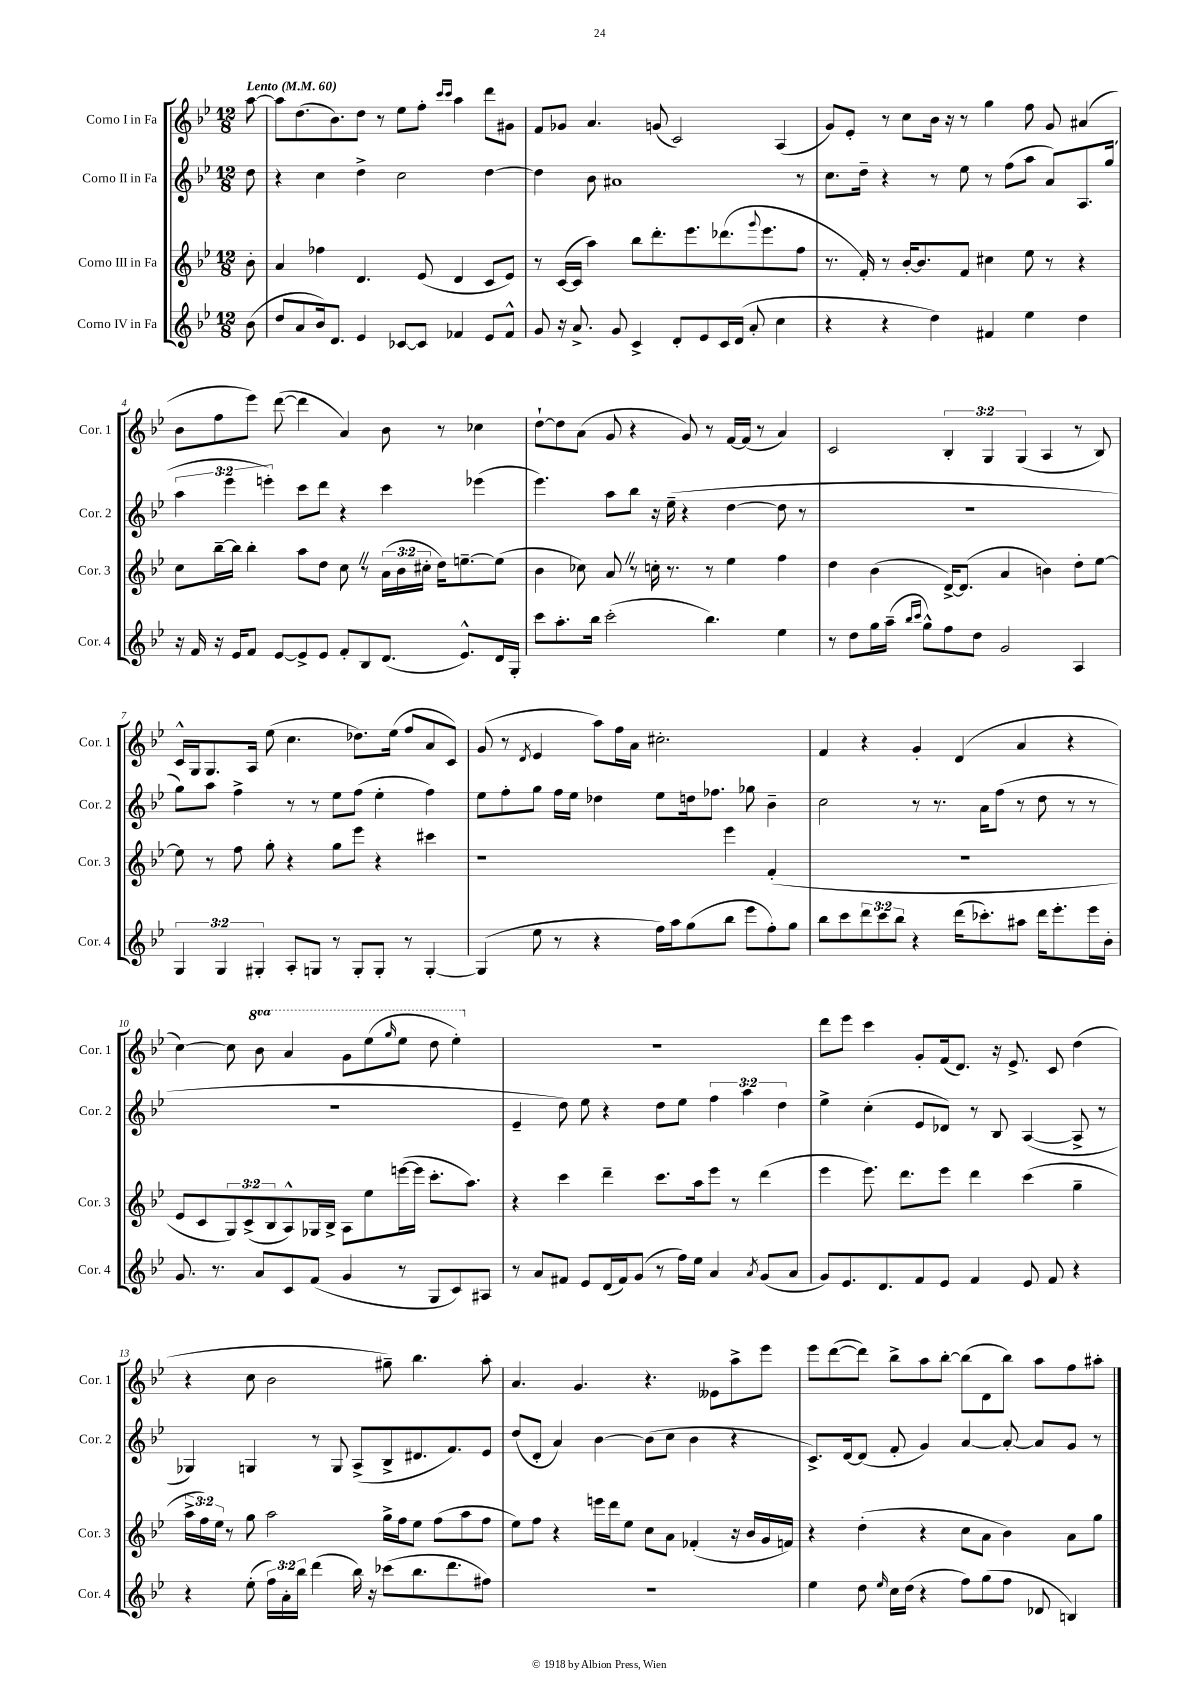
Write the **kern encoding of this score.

**kern	**kern	**kern	**kern
*staff4	*staff3	*staff2	*staff1
*clefG2	*clefG2	*clefG2	*clefG2
*k[b-e-]	*k[b-e-]	*k[b-e-]	*k[b-e-]
*M12/8	*M12/8	*M12/8	*M12/8
*MM60	*MM60	*MM60	*MM60
(8b-	8b-'	8dd	[8aa
=	=	=	=
8dd	4a	4r	8aa]
8a	.	.	(8.dd
16b-)	4ff-	4cc	.
8.d	.	.	8.b-)
4e-	4.d	4dd^	8dd
.	.	.	8r
[8c-	.	2cc	8ee-
8c-]	(8e-	.	8ff'
.	.	.	16qqccc
.	.	.	16qqccc
4f-	4d	.	4aa
8e-	8c	[4dd	8ddd
8f-^^	8e-)	.	8g#
=	=	=	=
8g	8r	4dd]	8f
16r	([16c	.	8g-
8.a^	16c]	.	.
.	4aa)	8b-	4.a
8g	.	1a#	.
4c^	8bb-	.	.
.	8.ddd'	.	(8g
8d'	.	.	2c)
.	8.eee-	.	.
8e-	.	.	.
16c	(8.ddd-	.	.
(16d	.	.	.
8a'	.	.	.
.	8qqggg	.	.
.	8.eee-	.	.
4cc	.	.	(4A
.	8ff	8r	.
=	=	=	=
4r	8.r	8.cc	8g)
.	.	.	8e-'
.	16f')	16dd~	.
4r	8r	4r	8r
.	[16b-'	.	8cc
.	8.b-]	.	.
4dd)	.	8r	16b-
.	.	.	16r
.	8f	8ee-	8r
4f#	4cc#	8r	4gg
.	.	(8ff	.
4ee-	8ee-	8aa	8ff
.	8r	8a)	8g
4dd	4r	8.A	(4a#
.	.	(16gg	.
=	=	=	=
16r	8cc	6aa	8b-
16f	.	.	.
16r	[16bb-~	.	8ff
.	.	6eee-	.
16e-	16bb-]	.	.
8f	4bb-'	.	8eee-)
.	.	6eee')	.
[8e-	.	.	([8ddd
8e-^]	8aa	8ccc	4ddd]
8e-	8dd	8ddd	.
8f'	8cc	4r	4a)
8B-	8r	.	.
(8.d	(24a	4ccc	8b-
.	24b-	.	.
.	24cc#'	.	.
.	16dd)	.	8r
8.e-^^)	[8.ee~	.	.
.	.	(4eee-	4cc-
16d	(8ee]	.	.
16G'	.	.	.
=	=	=	=
8ccc	4b-	4.eee-)	[8dd`
8.aa'	.	.	8dd]
.	8cc-)	.	(8a
16bb-	.	.	.
(2ccc'	8a	8aa	8g
.	8r	8bb-	4r
.	16cc'	16r	.
.	8.r	(16ee-~	.
.	.	4r	8g)
4.bb-)	8r	.	8r
.	4ee-	[4dd	[16f
.	.	.	(16f]
.	.	.	8r
4ee-	4ff	8dd]	4a)
.	.	8r	.
=	=	=	=
8r	4dd	1.r	2c
8dd	.	.	.
16gg	(4b-	.	.
(16aa~	.	.	.
16qqbb-	.	.	.
16qqccc	.	.	.
8gg^^)	.	.	.
8ff	[16d^)	.	6B-'
.	(8.d]	.	.
8dd	.	.	.
.	.	.	6G
2g	4a	.	.
.	.	.	(6G
.	4b)	.	4A
4A	8dd'	.	8r
.	[8ee-	.	8B-)
=	=	=	=
6G	8ee-]	8gg)	16c^^
.	.	.	16G
.	8r	8aa	8.G
6G	.	.	.
.	8ff	4ff^	.
.	.	.	16A
6G#'	.	.	.
.	8gg'	.	(8ee-
8A'	4r	8r	4.cc
8G	.	8r	.
8r	8gg	8ee-	.
8G'	8eee-	(8ff	8.dd-)
8G'	4r	4ee-'	.
.	.	.	(16ee-
8r	.	.	8ff
[4G'	4ccc#	4ff)	8a
.	.	.	8c)
=	=	=	=
(4G]	1r	8ee-	(8g
.	.	8ff'	8r
.	.	.	8qd
8ee-	.	8gg	4e-
8r	.	16ff	.
.	.	16ee-	.
4r	.	4dd-	8aa)
.	.	.	16ff
.	.	.	16a
16ff)	.	8ee-	2.cc#'
16aa	.	.	.
(8gg	.	16dd	.
.	.	8.ff-	.
8bb-	4eee-	.	.
8eee-	.	8gg-	.
8ff')	(4f'	4b-~	.
8gg	.	.	.
=	=	=	=
8bb-	1.r	2cc	4f
8ccc	.	.	.
12ddd	.	.	4r
12ccc	.	.	.
12bb-	.	.	.
4r	.	8r	4g'
.	.	8.r	.
(16ddd	.	.	(4d
8.ccc-')	.	16a	.
.	.	(8ff	.
8aa#	.	8r	4a
16ddd	.	8dd	.
8.eee-'	.	.	.
.	.	8r	4r
16eee-	.	8r	.
16b-'	.	.	.
=	=	=	=
8.g	8e-	1.r	[4cc)
.	8c	.	.
8.r	.	.	.
.	12G)	.	8cc]
.	(12c^	.	.
8a	.	.	8bb-
.	12B-	.	.
8c	8A^^)	.	4aa
(8f	16G-	.	.
.	16B-^	.	.
4g	8A	.	8gg
.	8ee-	.	(8eee-
.	.	.	16qqggg
8r	([16eee	.	8eee-
.	16eee]	.	.
8G	8.ccc'	.	8ddd
8c)	.	.	4eee-')
.	8.aa)	.	.
8A#	.	.	.
=	=	=	=
8r	4r	4e-~	1.r
8a	.	.	.
8f#	4ccc	8dd)	.
8e-	.	8ee-	.
(16d	4ddd~	4r	.
16f#)	.	.	.
(8g	.	.	.
8r	8.ccc	8dd	.
16ff)	.	8ee-	.
16ee-	16aa	.	.
4a	8eee-	6ff	.
.	8r	.	.
.	.	6aa	.
8qa	.	.	.
(8g	(4ddd	.	.
.	.	6dd	.
8a	.	.	.
=	=	=	=
8g)	4eee-	4ee-^	8ddd
8.e-	.	.	8eee-
.	8.eee-)	(4cc'	4ccc
8.d	.	.	.
.	8.ddd	.	.
8f	.	8e-	8g'
8e-	8eee-	8d-)	(16f
.	.	.	8.d)
4f	4ddd	8r	.
.	.	8B-	16r
.	.	.	8.e-^
8e-	(4ccc	([4A	.
8f	.	.	8c
4r	4gg~	8A^]	(4dd
.	.	8r	.
=	=	=	=
4r	24aa^	4G-)	4r
.	24ff)	.	.
.	24ee-	.	.
.	8r	.	.
(8ee-'	8gg	4G	8cc
24ff)	2aa	.	2b-
24a'	.	.	.
24bb-	.	.	.
(4ddd	.	8r	.
.	.	8G	.
16bb-)	.	(8A^	.
16r	.	.	.
(8ccc-	16gg^	8B-^	8gg#~)
.	16ff	.	.
8.bb-	8ee-	8.d#	4.bb-
.	(8ff	.	.
8.ddd	.	8.f)	.
.	8aa	.	.
8ff#)	8ff	8e-	8aa'
=	=	=	=
1.r	8ee-)	(8dd	4.a
.	8ff	8d'	.
.	4r	4a)	.
.	.	.	4.g
.	16eee	[4b-	.
.	16ddd	.	.
.	8ee-	.	.
.	8cc	(8b-]	4.r
.	8a	8cc	.
.	(4f-'	4b-	.
.	.	.	8e--
.	16r	4r	8aa^
.	16b-	.	.
.	16g	.	8eee-
.	16f)	.	.
=	=	=	=
4ee-	4r	8.c^)	8eee-
.	.	.	([8ddd
.	.	[16d	.
8dd	(4dd'	(8d]	8ddd])
16qqee-	.	.	.
16cc	.	8f'	8bb-^
(16dd	.	.	.
4r	4r	4g)	8aa
.	.	.	[8bb-'
8ff)	8cc	[4a	(8bb-]
(8gg	8a	.	8d
8ff	4b-)	8a'_	8bb-)
8d-	.	8a]	8aa
4B)	8a	8g	8ff
.	8gg	8r	8aa#'
==	==	==	==
*-	*-	*-	*-
